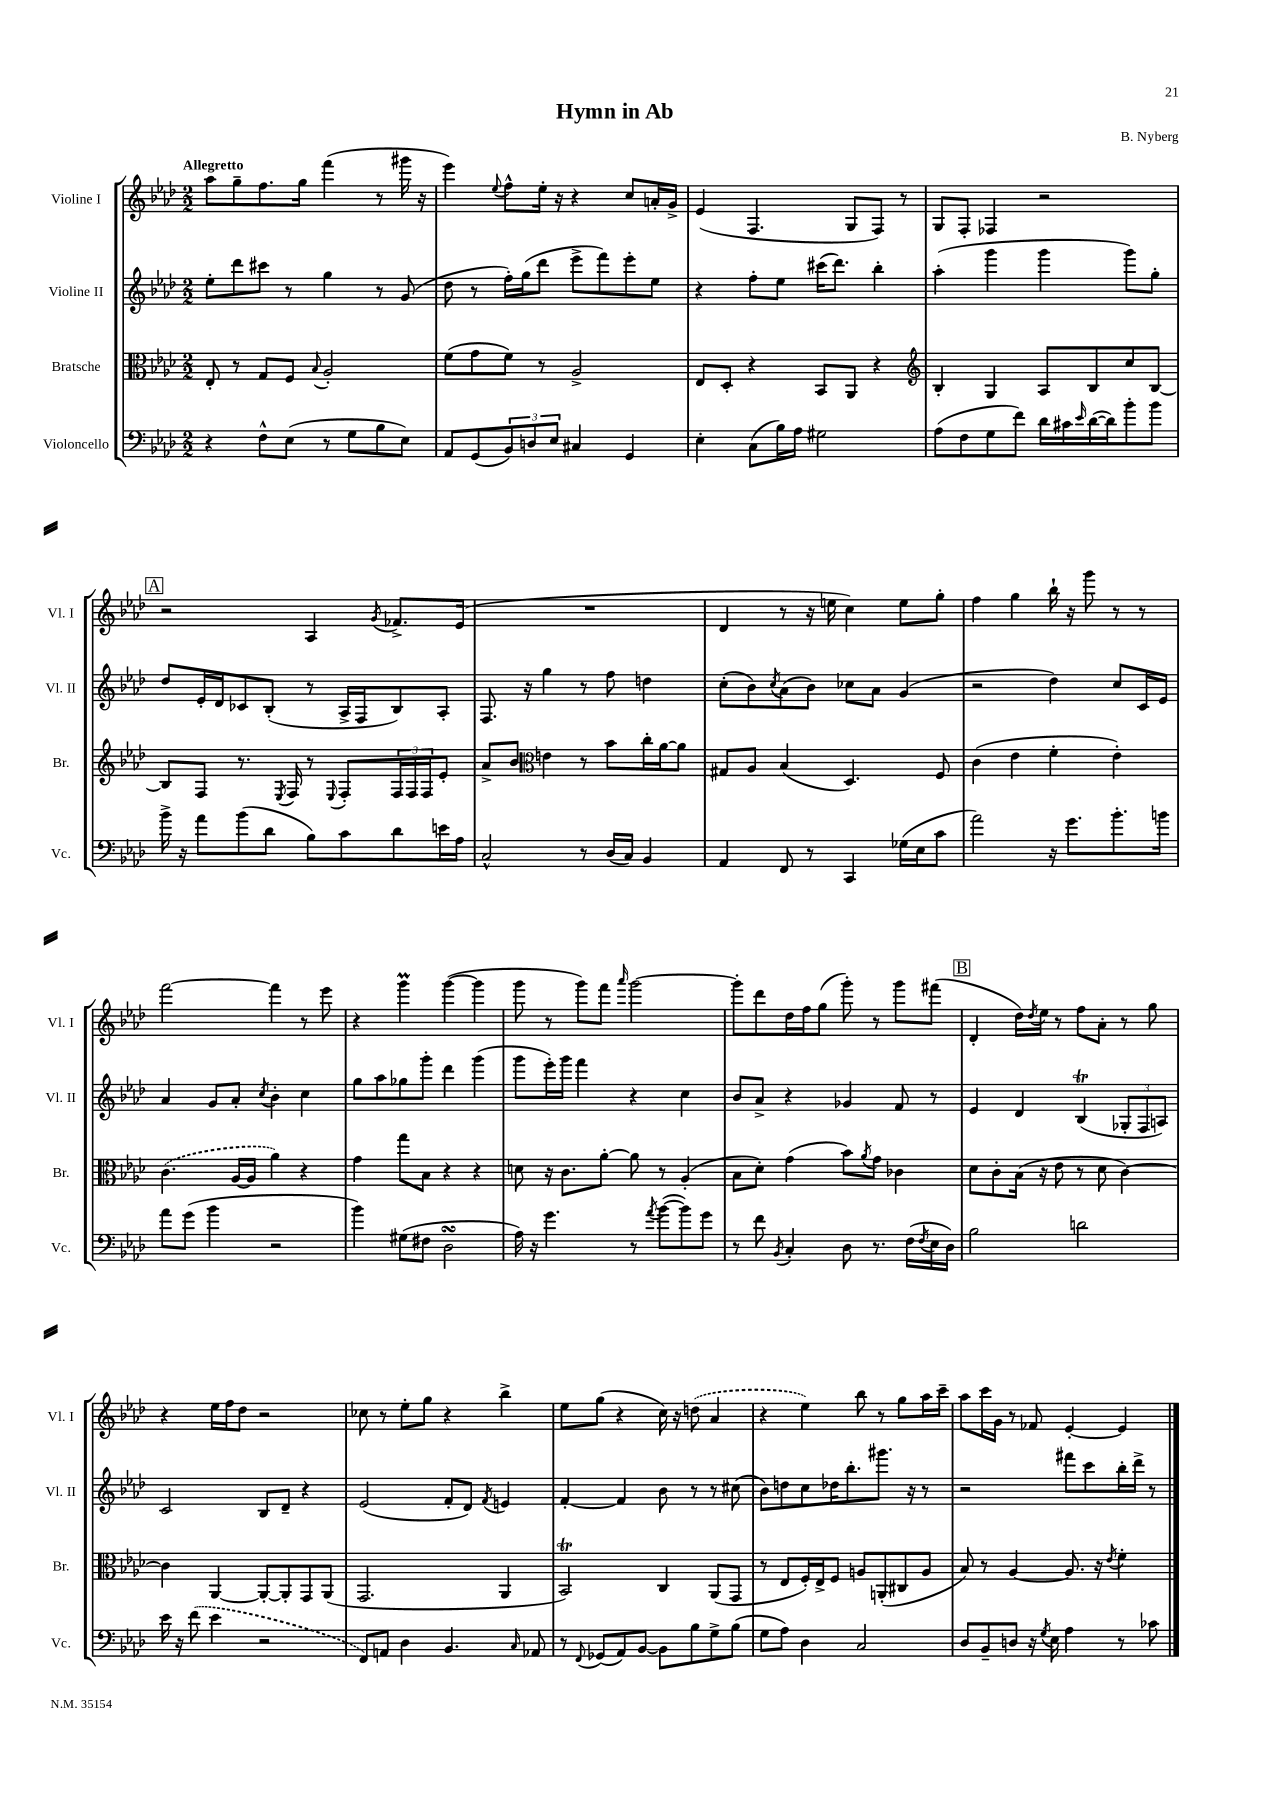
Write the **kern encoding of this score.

**kern	**kern	**kern	**kern
*staff4	*staff3	*staff2	*staff1
*clefF4	*clefC3	*clefG2	*clefG2
*k[b-e-a-d-]	*k[b-e-a-d-]	*k[b-e-a-d-]	*k[b-e-a-d-]
*M2/2	*M2/2	*M2/2	*M2/2
4r	8E-'	8ee-'	8aa-
.	8r	8ddd-	8gg~
8F^^	8G	8ccc#	8.ff
(8E-	8F	8r	.
.	.	.	16gg
.	8qqB-	.	.
8r	2A-'	4gg	(4fff
8G	.	.	.
8B-	.	8r	8r
8E-)	.	(8g	16ggg#
.	.	.	16r
=	=	=	=
8AA-	(8f	8dd-	4eee-)
(8GG	8g	8r	.
.	.	.	8qqee-
12BB-)	8f)	16ff')	8ff^^
.	.	(16gg	.
12D	.	.	.
.	8r	8ddd-	16ee-'
12E-	.	.	.
.	.	.	16r
4C#	2A-^	8eee-^	4r
.	.	8fff)	.
4GG	.	8eee-'	8cc
.	.	8ee-	16a'
.	.	.	16g^
=	=	=	=
4E-'	8E-	4r	(4e-
.	8D-'	.	.
(8C	4r	8ff'	4.F
16B-)	.	8ee-	.
16A-	.	.	.
2G#	8BB-	(16ccc#	.
.	.	8.ddd-)	.
.	8AA-	.	8G
.	4r	4bb-'	8F)
.	.	.	8r
=	=	=	=
*	*clefG2	*	*
(8A-	4B-'	(4aa-'	8G
8F	.	.	8F'
8G	4G	4ggg	4F-
8f)	.	.	.
16d-	8A-	4ggg	2r
16c#	.	.	.
16qqe-	.	.	.
([16d-	8B-	.	.
16d-])	.	.	.
8b-'	8cc	8ggg)	.
8b-	[8B-	8gg'	.
=	=	=	=
16b-^	8B-]	8dd-	2r
16r	.	.	.
8a-	8F	16e-'	.
.	.	16d-	.
(8b-	8.r	8c-	.
8d-	.	(8B-'	.
.	8qE-	.	.
.	16F	.	.
8B-)	8r	8r	4A-
.	8qqE-	.	.
8c	8F'	16A-^	.
.	.	16F	.
.	.	.	8qg
8d-	24F	8B-)	8.f-^
.	24F	.	.
.	24F	.	.
16e	8e-'	8A-'	.
16A-	.	.	(16e-
=	=	=	=
2C^^	8a-^	8.F	1r
.	8b-	.	.
.	.	16r	.
*	*clefC3	*	*
.	4e	4gg	.
8r	8r	8r	.
(16D-	8b-	8ff	.
16C)	.	.	.
4BB-	16cc'	4dd	.
.	[16a-	.	.
.	8a-]	.	.
=	=	=	=
4AA-	8G#	(8cc'	4d-
.	8A-	8b-)	.
.	.	8qcc	.
8FF	(4B-	(8a-	8r
8r	.	8b-)	16r
.	.	.	16ee
4CC	4.D-)	8cc-	4cc)
.	.	8a-	.
(16G-	.	(4g	8ee
16E-	.	.	.
8c	8F	.	8gg'
=	=	=	=
2a-)	(4c	2r	4ff
.	4e-	.	4gg
16r	4f'	4dd-)	16bb-`
8.g	.	.	16r
.	.	.	8ggg
8.b-'	4e-')	8cc	8r
.	.	16c	8r
16b	.	16e-	.
=	=	=	=
8a-	(4.c	4a-	[2fff
(8g	.	.	.
4b-	.	8g	.
.	[16A-	8a-'	.
.	16A-]	.	.
.	.	8qcc	.
2r	4a-)	4b-'	4fff]
.	4r	4cc	8r
.	.	.	8eee-
=	=	=	=
4b-)	4g	8gg	4r
.	.	8aa-	.
(8G#	8gg	8gg-	4ggg
8F#	8B-	8ggg'	.
2D-	4r	4ddd-	([4ggg
.	4r	(4ggg	4ggg]
=	=	=	=
16A-)	8d	8ggg	8ggg
16r	.	.	.
4.g	16r	16eee-')	8r
.	8.c	16ggg	.
.	.	4fff	8ggg)
.	[8a-'	.	8fff
.	.	.	16qqaaa-
8r	8a-]	4r	[2ggg
8qa-	.	.	.
([8b-	8r	.	.
8b-])	(4A-'	4cc	.
8g	.	.	.
=	=	=	=
8r	8B-	8b-	8ggg']
8f	8d-')	8a-^	8ddd-
8qBB-	.	.	.
4C'	(4g	4r	16dd-
.	.	.	16ff
.	.	.	(8gg
8D-	8b-)	4g-	8ggg')
.	8qa-	.	.
8.r	8g	.	8r
.	4c-	8f	8ggg
(16F	.	.	.
8qF	.	.	.
16E-	.	8r	(8fff#
16D-)	.	.	.
=	=	=	=
2B-	8d-	4e-	4d-'
.	8c'	.	.
.	(16B-	4d-	16dd-)
.	.	.	8qdd-
.	16r	.	16ee-
.	8e-	.	8r
2d	8r	(4B-	8ff
.	8d-	.	8a-'
.	[4c)	12G-'	8r
.	.	12F	.
.	.	.	8gg
.	.	12A)	.
=	=	=	=
16e-	4c]	2c	4r
16r	.	.	.
(8f	.	.	.
4e-	[4AA-	.	16ee-
.	.	.	16ff
.	.	.	8dd-
2r	8AA-'_	8B-	2r
.	8AA-']	8d-~	.
.	8GG	4r	.
.	(8AA-	.	.
=	=	=	=
8FF)	2.GG	(2e-	8cc-
8AA	.	.	8r
4D-	.	.	8ee-'
.	.	.	8gg
4.BB-	.	8f'	4r
.	.	8d-)	.
.	.	8qf	.
.	4AA-	4e	4bb-^
16qqC	.	.	.
8AA-	.	.	.
=	=	=	=
8r	2BB-)	[4f'	8ee-
8qqFF	.	.	.
(8GG-	.	.	(8gg
8AA-)	.	4f]	4r
[8BB-	.	.	.
8BB-]	4C	8b-	16cc)
.	.	.	16r
8B-	.	8r	(8dd
8G^	(8AA-	8r	4a-
(8B-	8GG	(8cc#	.
=	=	=	=
8G	8r	8b-)	4r
8A-)	8E-	8dd	.
4D-	16F')	8cc	4ee-)
.	16E-^	.	.
.	8F	16dd-	.
.	.	8.bb-'	.
2C	8A	.	8bb-
.	(8AA'	8.ggg#	8r
.	8C#	.	8gg
.	.	16r	.
.	8A	8r	16aa-
.	.	.	16ccc~
=	=	=	=
8D-	8B-)	2r	8aa-
8BB-~	8r	.	16ccc
.	.	.	16g
8D	[4A-	.	8r
16r	.	.	8f-
8qG	.	.	.
16E-	.	.	.
4A-	8.A-]	8fff#	[4e-'
.	.	8ccc	.
.	16r	.	.
.	8qe-	.	.
8r	4f'	16bb-'	4e-]
.	.	16ddd-^	.
8c-	.	8r	.
==	==	==	==
*-	*-	*-	*-
